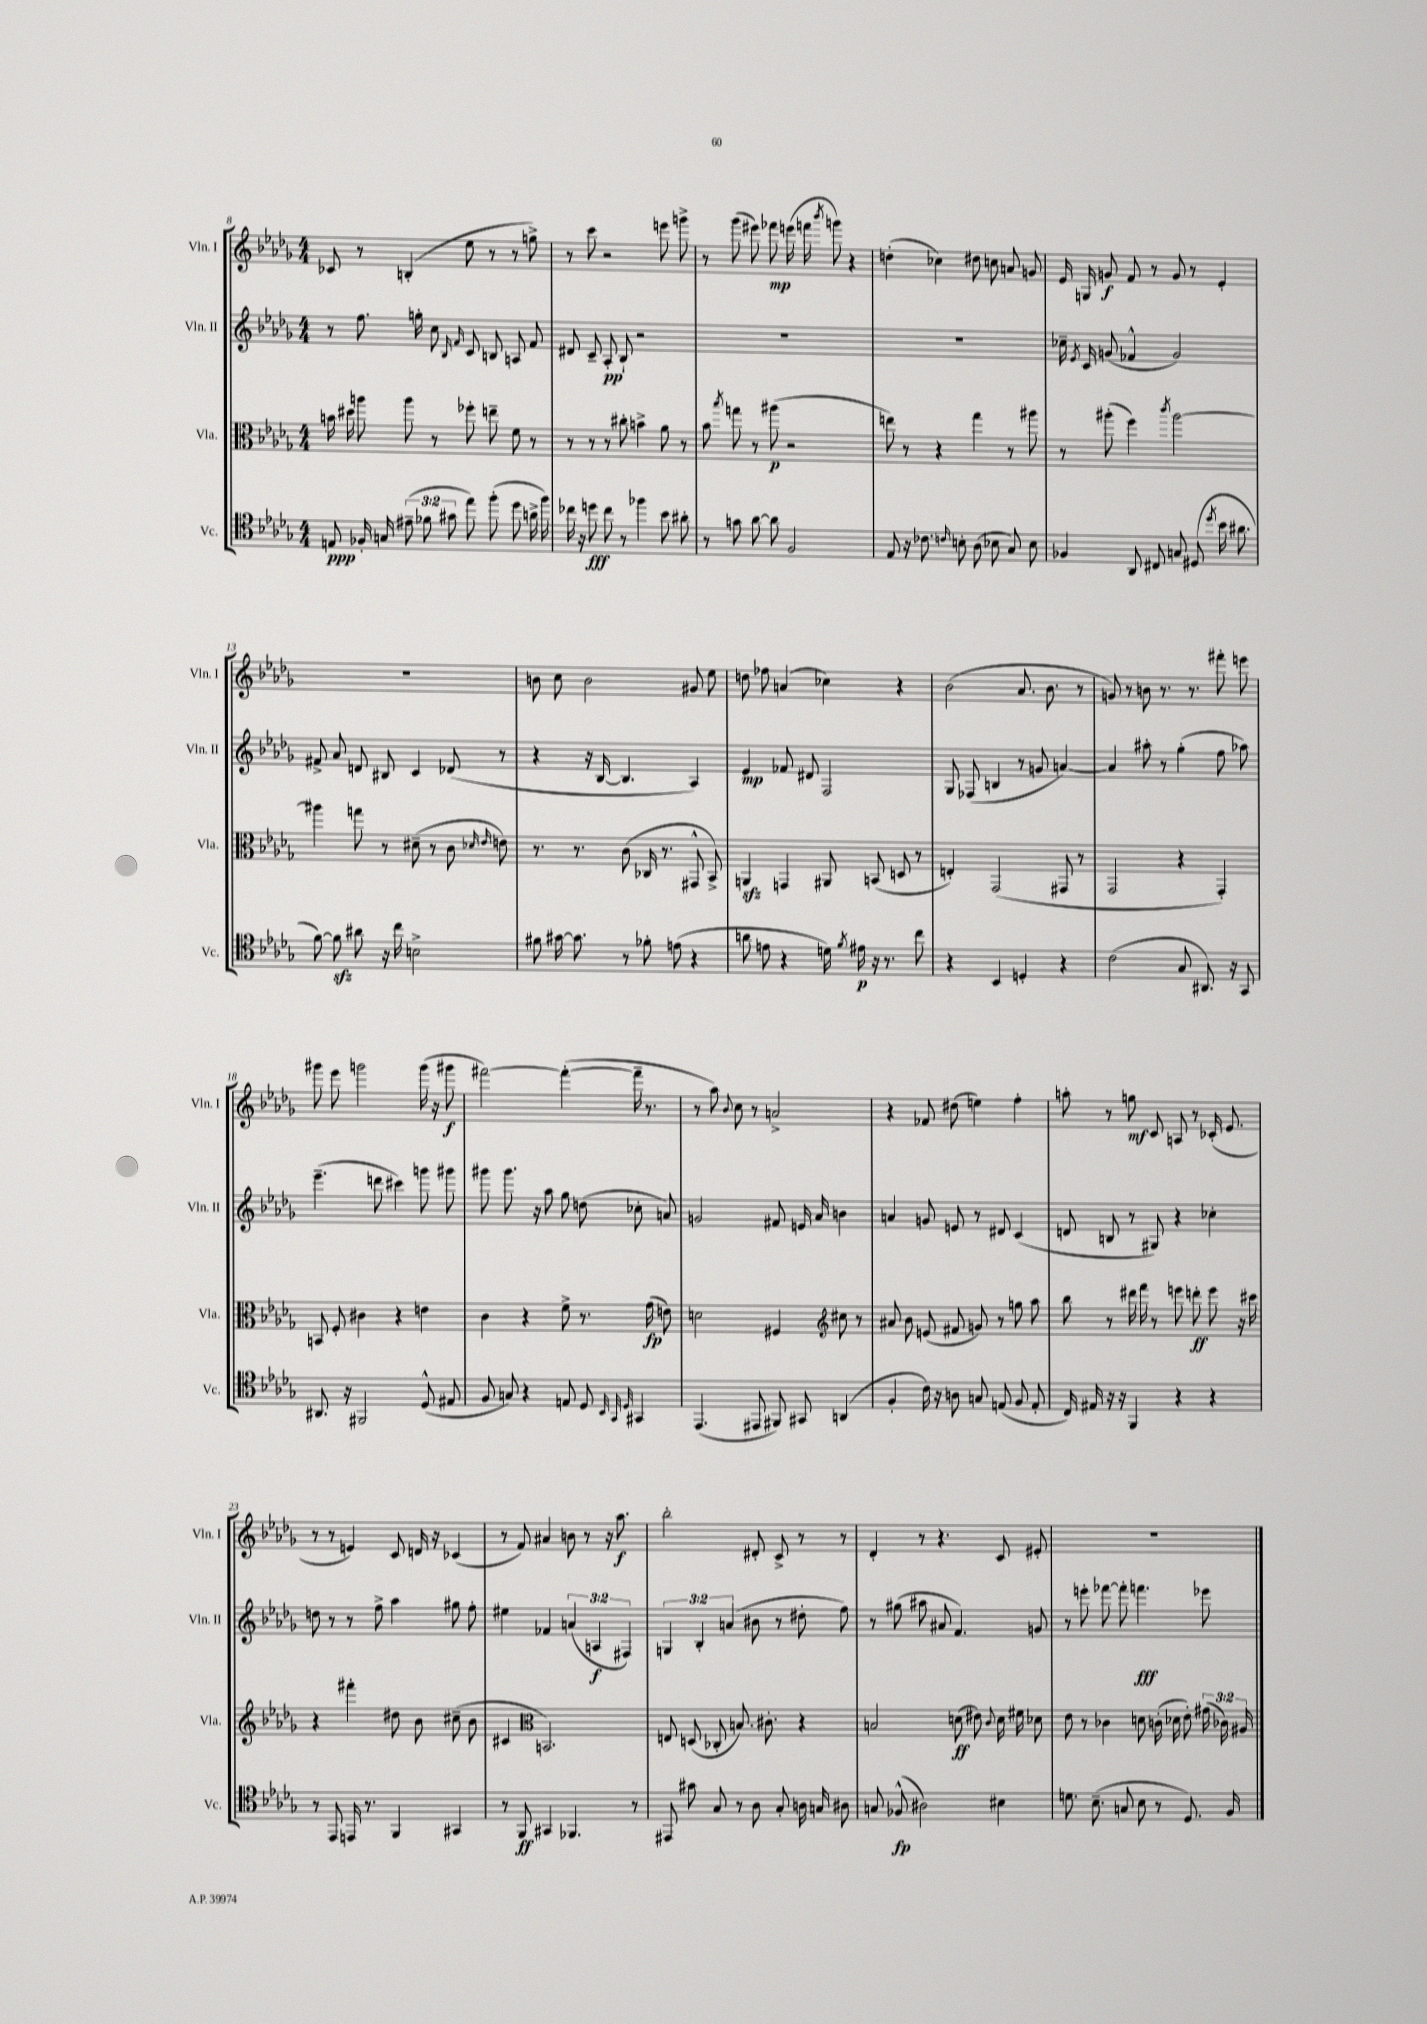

**kern	**dynam	**kern	**dynam	**kern	**dynam	**kern	**dynam
*part4	*part4	*part3	*part3	*part2	*part2	*part1	*part1
*staff4	*staff4	*staff3	*staff3	*staff2	*staff2	*staff1	*staff1
*I"Vc.	*	*I"Vla.	*	*I"Vln. II	*	*I"Vln. I	*
*I'Vc.	*	*I'Vla.	*	*I'Vln. II	*	*I'Vln. I	*
*clefC4	*	*clefC3	*	*clefG2	*	*clefG2	*
*k[b-e-a-d-g-]	*	*k[b-e-a-d-g-]	*	*k[b-e-a-d-g-]	*	*k[b-e-a-d-g-]	*
*M4/4	*	*M4/4	*	*M4/4	*	*M4/4	*
=8	=8	=8	=8	=8	=8	=8	=8
8En/	ppp	16bn\	.	8r	.	8c-X/	.
.	.	16dd#X\	.	.	.	.	.
16F-X'/	.	8aan\	.	8.ff\	.	8r	.
16Gn/	.	.	.	.	.	.	.
(12e#X~\	.	8aa\	.	.	.	(4Bn'/	.
.	.	.	.	16ggn'\	.	.	.
12f-X\	.	.	.	.	.	.	.
.	.	8r	.	8cc\	.	.	.
12g#X\	.	.	.	.	.	.	.
.	.	.	.	16qqB-/	.	.	.
.	.	.	.	16qqf/	.	.	.
8ee-\)	.	8ff-X'\	.	8c/	.	8ee-\	.
(8ff'\	.	8een~\	.	8Bn/	.	8r	.
8dd-\	.	8f\	.	8An/	.	8r	.
16an^\	.	8r	.	8f/	.	8ggn^\)	.
16ff\)	.	.	.	.	.	.	.
=9	=9	=9	=9	=9	=9	=9	=9
16cc-X\	.	8r	.	8d#X/	.	8r	.
16r	.	.	.	.	.	.	.
8ddn\	fff	8r	.	8c~/	.	8ccc\	.
8cc-\	.	8r	.	8A-'/	pp	2r	.
8r	.	8cc#X'\	.	8B-`/	.	.	.
4ff-X\	.	4bn^\	.	2r	.	.	.
8b-\	.	8a-\	.	.	.	8eeen\	.
8a#X'\	.	8r	.	.	.	8gggn^\	.
=10	=10	=10	=10	=10	=10	=10	=10
8r	.	8b-\	.	1r	.	8r	.
.	.	8qbb-/	.	.	.	.	.
8gn\	.	8ggn\	.	.	.	(8ggg-\	.
[8a-\	.	8r	.	.	.	8eee#X\)	.
8a-\]	.	(8aa#X\	p	.	.	8fff-X\	mp
2F/	.	2r	.	.	.	(16eeen\	.
.	.	.	.	.	.	16fffn\	.
.	.	.	.	.	.	8qbbb-/	.
.	.	.	.	.	.	8gggn\)	.
.	.	.	.	.	.	4r	.
=11	=11	=11	=11	=11	=11	=11	=11
8E-/	.	8een\)	.	1r	.	(4ddn'\	.
16r	.	8r	.	.	.	.	.
8.c-X\	.	.	.	.	.	.	.
.	.	4r	.	.	.	4cc-X\)	.
16qqcn/	.	.	.	.	.	.	.
8Bn'\	.	.	.	.	.	.	.
(8A-\	.	4gg-\	.	.	.	8dd#X\	.
8B-X\	.	.	.	.	.	8ccn\	.
8G-/)	.	8r	.	.	.	8an/	.
8B-\	.	8aa#X\	.	.	.	8gn/	.
=12	=12	=12	=12	=12	=12	=12	=12
4F-X/	.	8r	.	16cc-X~\	.	16e-/	.
.	.	.	.	8qe-/	.	.	.
.	.	.	.	16c/	.	16Gn/	.
.	.	(8aa#X'\	.	(8gn/	.	8gn/	f
8AA-/	.	4ff\)	.	4f-X^^/	.	8f/	.
8C#X/	.	.	.	.	.	8r	.
.	.	8qccc/	.	.	.	.	.
8Gn/	.	[2aa#\	.	2g/)	.	8g/	.
(8D#X/	.	.	.	.	.	8r	.
8qdd-/	.	.	.	.	.	.	.
16b-\	.	.	.	.	.	4e-'/	.
8.a#X\	.	.	.	.	.	.	.
!!LO:LB:g=z
=13	=13	=13	=13	=13	=13	=13	=13
[8f\)	.	4aa#X\]	.	8f#X^/	.	1r	.
8fzz\]	.	.	.	8a-/	.	.	.
8a#X\	.	8ggn\	.	8dn/	.	.	.
16r	.	8r	.	8B#X/	.	.	.
16cc\	.	.	.	.	.	.	.
2Bn^\	.	(8d#X~\	.	4c/	.	.	.
.	.	8r	.	.	.	.	.
.	.	8c\	.	(8d-X/	.	.	.
.	.	16qqd-X/	.	.	.	.	.
.	.	16qqe-/	.	.	.	.	.
.	.	8en\)	.	8r	.	.	.
=14	=14	=14	=14	=14	=14	=14	=14
8f#X\	.	8.r	.	4r	.	8bn\	.
[16g#X\	.	.	.	.	.	8cc\	.
8.g#\]	.	8.r	.	.	.	.	.
.	.	.	.	16r	.	2b\	.
.	.	.	.	[16B-/	.	.	.
8r	.	(8c\	.	4.B-/]	.	.	.
8f-X'\	.	16C-X/	.	.	.	.	.
.	.	8.r	.	.	.	.	.
(8en\	.	.	.	.	.	.	.
4r	.	8GG#X^^/	.	4A-/)	.	8g#X/	.
.	.	8BB-^/)	.	.	.	8ee-\	.
=15	=15	=15	=15	=15	=15	=15	=15
8an\	.	4AAnzz/	.	4e-/	mp	8ddn\	.
8en\	.	.	.	.	.	8ff-X\	.
4r	.	4GGn/	.	8f-X/	.	(4an/	.
.	.	.	.	8d#X/	.	.	.
16dn\)	.	8AA#X/	.	2F/	.	4cc-X\)	.
8qf/	.	.	.	.	.	.	.
16e#X\	p	.	.	.	.	.	.
16r	.	(8BBn/	.	.	.	.	.
8.r	.	.	.	.	.	.	.
.	.	8Dn/	.	.	.	4r	.
8cc\	.	8r	.	.	.	.	.
=16	=16	=16	=16	=16	=16	=16	=16
4r	.	4En'/)	.	8G-/	.	(2b-\	.
.	.	.	.	(8F-X/	.	.	.
4BB-/	.	(2GG-/	.	4Bn/	.	.	.
4Dn'/	.	.	.	8r	.	8.a-/	.
.	.	.	.	8gn/	.	.	.
.	.	.	.	.	.	8.b-\	.
4r	.	8GG#X/	.	[4an/)	.	.	.
.	.	8r	.	.	.	8r	.
=17	=17	=17	=17	=17	=17	=17	=17
(2c\	.	2GG-/	.	4a/]	.	8gn/)	.
.	.	.	.	.	.	8r	.
.	.	.	.	8aa#X'\	.	8bn\	.
.	.	.	.	8r	.	8.r	.
8G-/	.	4r	.	(4gg-'\	.	.	.
.	.	.	.	.	.	8.r	.
8.AA#X/)	.	.	.	.	.	.	.
.	.	4GG-'/)	.	8ff\	.	8fff#X'\	.
16r	.	.	.	.	.	.	.
8GG-/	.	.	.	8aa-X\)	.	8eeen\	.
!!LO:LB:g=z
=18	=18	=18	=18	=18	=18	=18	=18
8.AA#X/	.	8BBn/	.	(4.eee-~\	.	8ggg#X\	.
.	.	8F'/	.	.	.	8eee-\	.
16r	.	.	.	.	.	.	.
2FF#X/	.	4c#X\	.	.	.	2gggn\	.
.	.	.	.	8dddn\	.	.	.
.	.	4r	.	4ccc#X\)	.	.	.
(8D-^^/	.	4en\	.	8gggn\	.	(16ggg\	.
.	.	.	.	.	.	16r	.
8E#X/	.	.	.	8ggg#X\	.	8ggg#X\	f
=19	=19	=19	=19	=19	=19	=19	=19
8F/	.	4c\	.	8ggg#X\	.	[2fff#X\)	.
8Gn/)	.	.	.	8.ggg#\	.	.	.
4r	.	4r	.	.	.	.	.
.	.	.	.	16r	.	.	.
.	.	.	.	8aa-\	.	.	.
8En/	.	8f^\	.	8gg-\	.	(4fff#'\_	.
8D-/	.	8.r	.	(8ddn\	.	.	.
32qqBB-/	.	.	.	.	.	.	.
32qqGG-/	.	.	.	.	.	.	.
32qqD-/	.	.	.	.	.	.	.
4GG#X/	.	.	.	8cc-X'\	.	16fff#~\]	.
.	.	(16g-\	fp	.	.	8.r	.
.	.	8en\)	.	8an/)	.	.	.
=20	=20	=20	=20	=20	=20	=20	=20
(4.EE-/	.	2dn\	.	2gn/	.	8r	.
.	.	.	.	.	.	8aa-\)	.
.	.	.	.	.	.	8qqb-/	.
.	.	.	.	.	.	8cc\	.
8EE#X/	.	.	.	.	.	8r	.
8FF#X/)	.	4F#X/	.	8f#X/	.	2an^/	.
8GG#X/	.	.	.	16en/	.	.	.
.	.	.	.	16a-/	.	.	.
*	*	*clefG2	*	*	*	*	*
(4AAn/	.	8cc#X\	.	4bn\	.	.	.
.	.	8r	.	.	.	.	.
=21	=21	=21	=21	=21	=21	=21	=21
4F'/	.	8a#X/	.	4an/	.	4r	.
.	.	8b-\	.	.	.	.	.
16c\)	.	(8en/	.	8gn/	.	8f-X/	.
16r	.	.	.	.	.	.	.
8An\	.	8f#X/	.	8en/	.	(8dd#X\	.
8Gn/	.	8gn/)	.	8r	.	4een\)	.
(8En/	.	8r	.	8d#X/	.	.	.
8F/	.	8ggn\	.	(4c/	.	4ff'\	.
8E'/	.	8aa-\	.	.	.	.	.
=22	=22	=22	=22	=22	=22	=22	=22
16C/)	.	8bb-\	.	8dn/	.	8aan'\	.
16E#X/	.	.	.	.	.	.	.
16r	.	8r	.	8Bn/	.	8r	.
16r	.	.	.	.	.	.	.
4FF/	.	16ddd#X\	.	8r	.	8ggn\	mf
.	.	16fff\	.	.	.	.	.
.	.	8r	.	8G#X/)	.	8c/	.
4r	.	8eeen\	.	4r	.	8An/	.
.	.	8dddn'\	ff	.	.	8r	.
4r	.	8eee\	.	4cc-X'\	.	(16c-X'/	.
.	.	.	.	.	.	8.e-/	.
.	.	16r	.	.	.	.	.
.	.	16ccc#X\	.	.	.	.	.
!!LO:LB:g=z
=23	=23	=23	=23	=23	=23	=23	=23
8r	.	4r	.	8ddn\	.	8r	.
8EE-/	.	.	.	8r	.	8r	.
16EEn/	.	4fff#X'\	.	8r	.	4en/)	.
8.r	.	.	.	.	.	.	.
.	.	.	.	8ff^\	.	.	.
4FF/	.	8dd#X\	.	4aa-\	.	8c/	.
.	.	8b-\	.	.	.	16dn/	.
.	.	.	.	.	.	16r	.
4GG#X/	.	(8cc#X~\	.	8gg#X\	.	(4c-X/	.
.	.	8b-\	.	8ff'\	.	.	.
=24	=24	=24	=24	=24	=24	=24	=24
8r	.	4c#X/	.	4ee#X\	.	8r	.
8FF/	ff	.	.	.	.	8f/)	.
*	*	*clefC3	*	*	*	*	*
4GG#X/	.	2.BBn/)	.	4f-X/	.	4a#X/	.
4.FF-X/	.	.	.	(6an/	.	8bn\	.
.	.	.	.	.	.	8r	.
.	.	.	.	6An/	f	.	.
.	.	.	.	.	.	16r	.
.	.	.	.	.	.	8.aa-\	f
.	.	.	.	6F#X/)	.	.	.
8r	.	.	.	.	.	.	.
=25	=25	=25	=25	=25	=25	=25	=25
8EE#X/	.	8En/	.	6Gn/	.	2bb-'\	.
8g#X\	.	(8Dn/	.	.	.	.	.
.	.	.	.	6B-'/	.	.	.
8G-/	.	8C-X'/	.	.	.	.	.
.	.	.	.	(6an/	.	.	.
8r	.	8.Bn/)	.	.	.	.	.
8A-\	.	.	.	8b#X\	.	8d#X'/	.
.	.	8.c#X'\	.	.	.	.	.
8G-'/	.	.	.	8r	.	8c^/	.
16An\	.	4r	.	8dd#X'\	.	8r	.
16Gn/	.	.	.	.	.	.	.
8A#X\	.	.	.	8ff\)	.	8r	.
=26	=26	=26	=26	=26	=26	=26	=26
8Gn/	.	2Bn/	.	8r	.	4d-'/	.
(8F-X^^/	fp	.	.	(8gg#X\	.	.	.
2A#X\)	.	.	.	8aa#X\	.	8r	.
.	.	.	.	8a#X/	.	4.r	.
.	.	(8dn\	ff	4.f/)	.	.	.
.	.	8e#X\)	.	.	.	.	.
.	.	8qqc/	.	.	.	.	.
4B#X\	.	16d\	.	.	.	8c/	.
.	.	16f#X\	.	.	.	.	.
.	.	8d-X\	.	8gn/	.	8e#X'/	.
=27	=27	=27	=27	=27	=27	=27	=27
8.dn\	.	8e-\	.	8r	.	1r	.
.	.	8r	.	8eeen'\	.	.	.
(8.B-~\	.	.	.	.	.	.	.
.	.	4c-X\	.	[8fff-X\	.	.	.
8Gn/	.	.	.	8fff-'\]	.	.	.
8B-\	.	8dn\	.	4.fffn\	fff	.	.
8r	.	(16cn'\	.	.	.	.	.
.	.	16d-X\	.	.	.	.	.
8.D-/)	.	8e-'\)	.	.	.	.	.
.	.	(24g#X\	.	8eee-X\	.	.	.
.	.	24c-X\)	.	.	.	.	.
16F/	.	.	.	.	.	.	.
.	.	24A#X/	.	.	.	.	.
==	==	==	==	==	==	==	==
*-	*-	*-	*-	*-	*-	*-	*-
